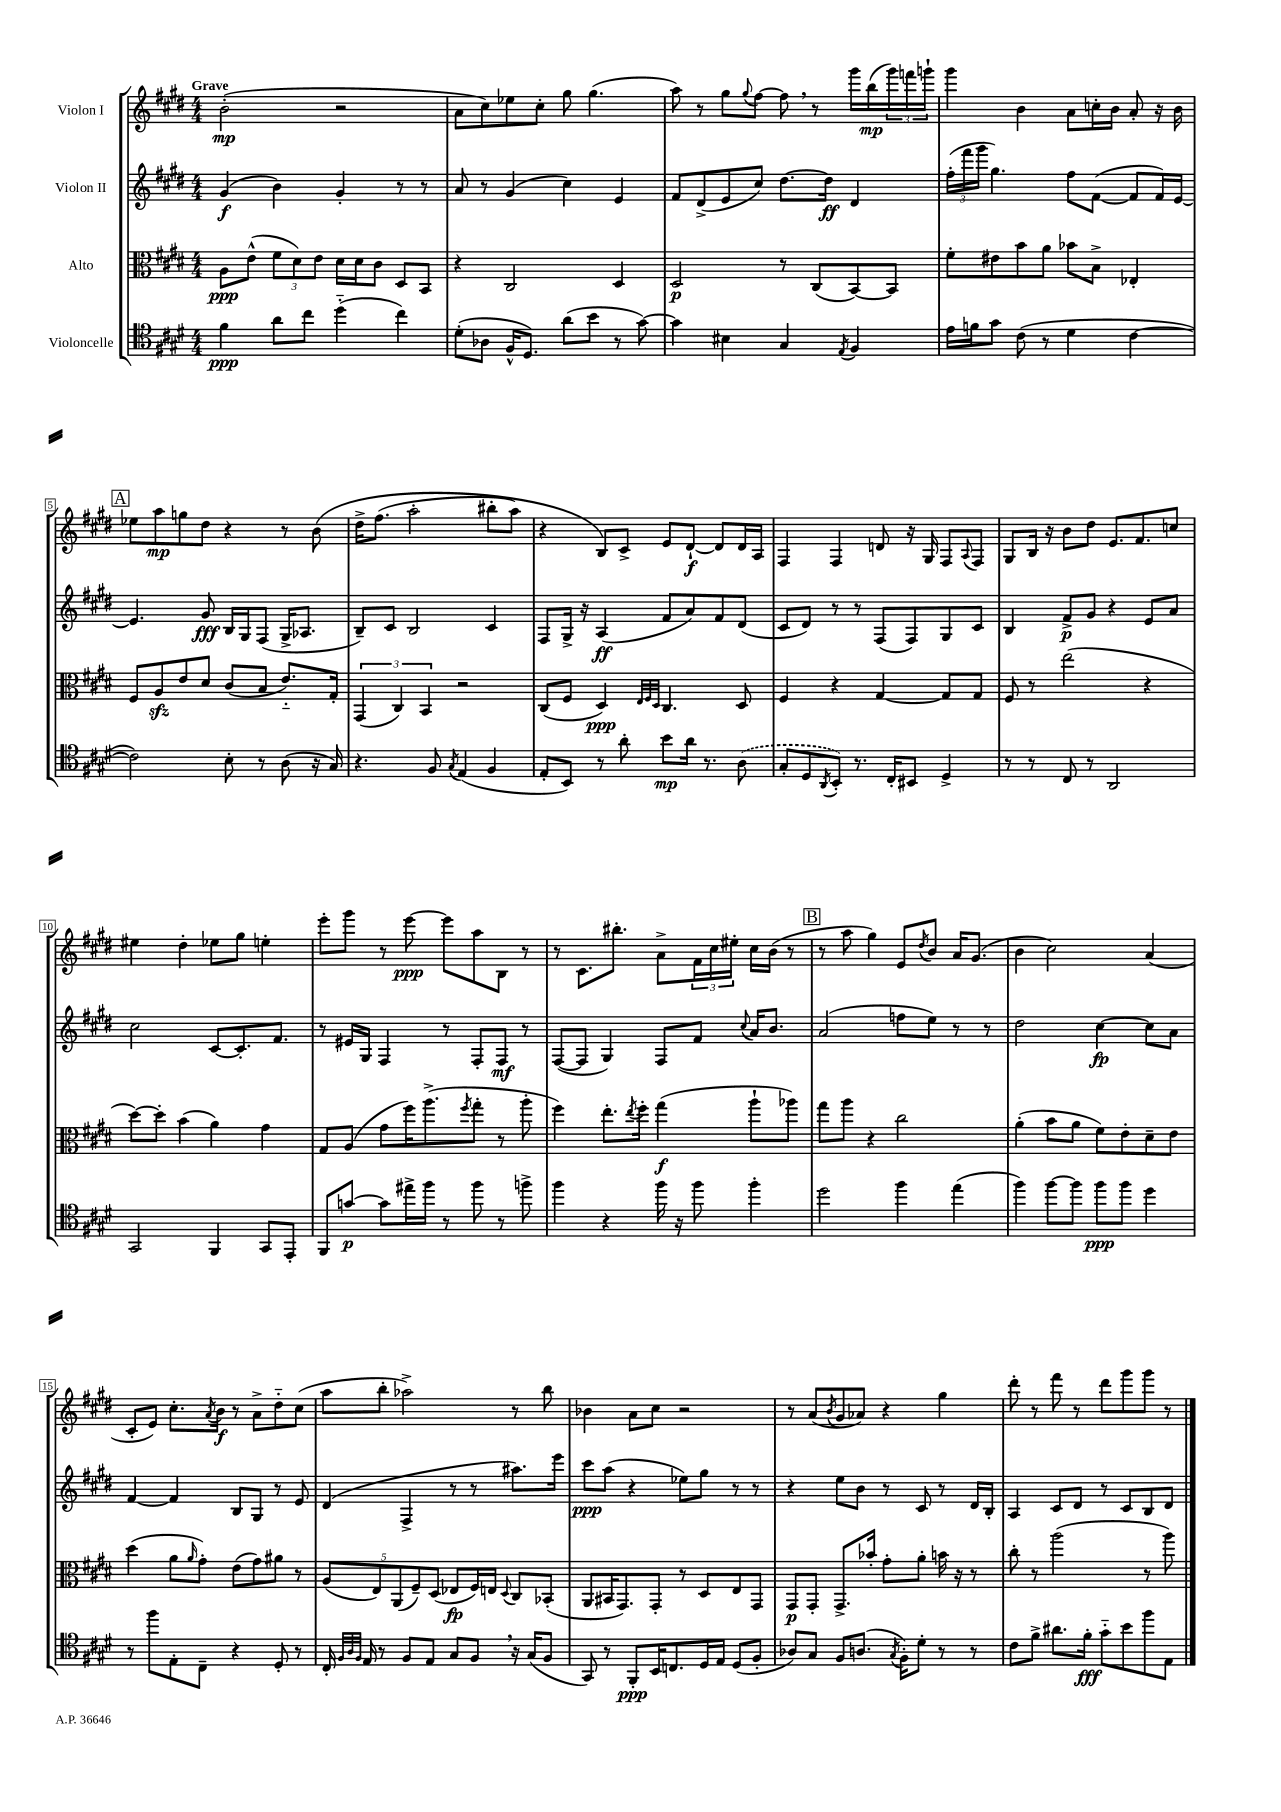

**kern	**kern	**kern	**kern
*staff4	*staff3	*staff2	*staff1
*clefC4	*clefC3	*clefG2	*clefG2
*k[f#c#g#d#]	*k[f#c#g#d#]	*k[f#c#g#d#]	*k[f#c#g#d#]
*M4/4	*M4/4	*M4/4	*M4/4
4f#	8A	(4g#	(2b'
.	(8e^^	.	.
8a	12f#	4b)	.
.	12d#)	.	.
8cc#	.	.	.
.	12e	.	.
(4dd#'~	16d#	4g#'	2r
.	16d#	.	.
.	8c#	.	.
4cc#)	8D#	8r	.
.	8BB	8r	.
=	=	=	=
(8d#'	4r	8a	8a
8A-	.	8r	8cc#)
16F#^^	2C#	(4g#	8ee-
8.D#)	.	.	.
.	.	.	8cc#'
(8a	.	4cc#)	8gg#
8b	.	.	(4.gg#
8r	4D#	4e	.
[8g#)	.	.	.
=	=	=	=
4g#]	2D#	8f#	8aa)
.	.	(8d#^	8r
4B#	.	8e	8gg#
.	.	.	8qqgg#
.	.	8cc#)	[8ff#
4G#	8r	[8.dd#	8ff#]
.	(8C#	.	8r
.	.	16dd#]	.
8qE	.	.	.
4F#	[8BB)	4d#	16ggg#
.	.	.	(16bb
.	8BB]	.	24ggg#)
.	.	.	24fff
.	.	.	24ggg`
=	=	=	=
16e	8f#'	(24ff#'	4ggg#
.	.	24fff#	.
16f	.	.	.
.	.	24ggg#	.
8g#	8e#	4.gg#)	.
(8c#	8b	.	4b
8r	8a	.	.
4d#	8b-	8ff#	8a
.	8B^	([8f#	16cc'
.	.	.	16b
[4c#	4E-'	8f#]	8a'
.	.	16f#)	16r
.	.	[16e	16b
=	=	=	=
2c#])	8F#	4.e]	8ee-
.	8A	.	8aa
.	8e	.	8gg
.	8d#	8g#	8dd#
8B'	(8c#	16B	4r
.	.	16G#	.
8r	8B	(8F#	.
(8A	8.e'~)	16G#^	8r
.	.	8.A-	.
16r	.	.	&(8b
16G#)	16G#'	.	.
=	=	=	=
4.r	(6GG#	8B~)	16dd#^
.	.	.	(8.ff#
.	.	8c#	.
.	6C#)	.	.
.	.	2B	2aa'
.	6BB	.	.
8F#	.	.	.
8qG#	.	.	.
(4E	2r	.	.
4F#	.	4c#	8bb#'
.	.	.	8aa)
=	=	=	=
8E'	(8C#	8F#	4r
8BB)	8F#	16G#^	.
.	.	16r	.
8r	4D#)	(4A	8B&)
8a'	.	.	8c#^
.	32qqE	.	.
.	32qqF#	.	.
.	32qqD#	.	.
8b	4.C#	8f#	8e
16a	.	8a)	[8d#`
8.r	.	.	.
.	.	8f#	8d#]
(8A	8D#	(8d#	16d#
.	.	.	16A
=	=	=	=
8G#'	4F#	8c#	4F#
8D#	.	8d#)	.
8qAA	.	.	.
8BB')	4r	8r	4F#
8.r	.	8r	.
.	[4G#	(8F#	8d
16C#'	.	.	.
8BB#	.	8F#)	16r
.	.	.	16G#
4D#^	8G#]	8G#	8F#
.	.	.	8qqA
.	8G#	8c#	8F#
=	=	=	=
8r	8F#	4B	8G#
8r	8r	.	16B
.	.	.	16r
8C#	(2ee	8f#^	8b
8r	.	8g#	8dd#
2AA	.	4r	8.e
.	.	.	8.f#
.	4r	8e	.
.	.	8a	8cc
=	=	=	=
2GG#	[8dd#)	2cc#	4ee#
.	8dd#']	.	.
.	(4b	.	4dd#'
4FF#	4a)	[8c#	8ee-
.	.	8.c#']	8gg#
8GG#	4g#	.	4ee'
.	.	8.f#	.
8EE'	.	.	.
=	=	=	=
8FF#	8G#	8r	8eee'
[8g	(8A	16e#	8ggg#
.	.	16G#	.
8g]	8g#	4F#	8r
16ee#^	16ff#)	.	[8eee
16ff#	(8.aa^	.	.
8r	.	8r	8eee]
.	8qff#	.	.
8ff#	8gg#'	8F#'	8aa
8r	8r	8F#	8B
8ff^	8aa'	8r	8r
=	=	=	=
4ff#	4ff#)	([8F#	8r
.	.	8F#]	8.c#
4r	8.ee'	4G#)	.
.	.	.	8.bb#'
.	8qee	.	.
.	16ff#'	.	.
16ff#	(4gg#	8F#	8a^
16r	.	.	.
8ff#	.	8f#	24f#
.	.	.	24cc#
.	.	.	24ee#'
.	.	8qqcc#	.
4ff#'	8aa`	16a	16cc#
.	.	8.b	(16b
.	8aa-)	.	8r
=	=	=	=
2dd#	8gg#	(2a	8r
.	8aa	.	8aa
.	4r	.	4gg#)
4ff#	2cc#	8ff	8e
.	.	.	8qdd#
.	.	8ee)	8b
(4ee	.	8r	16a
.	.	.	(8.g#
.	.	8r	.
=	=	=	=
4ff#)	(4a'	2dd#	4b
[8ff#	8b	.	2cc#)
8ff#]	8a	.	.
8ff#	8f#)	[4cc#	.
8ff#	8e'	.	.
4dd#	8d#~	8cc#]	(4a
.	8e	8a	.
=	=	=	=
8r	(4dd#	[4f#	8c#'
8ff#	.	.	8e)
8E'	8a	4f#]	8.cc#'
.	16qqa	.	.
8C#~	8g#')	.	.
.	.	.	8qa
.	.	.	16b
4r	(8e	8B	8r
.	8g#)	8G#	8a^
8D#'	8a#	8r	8dd#'~
8r	8r	8e	(8cc#
=	=	=	=
16C#'	(10A	(4d#	8aa
32qqF#	.	.	.
32qqA	.	.	.
32qqF#	.	.	.
16E	.	.	.
.	10E)	.	.
8r	.	.	8bb'
.	(10AA	.	.
8F#	.	4F#^	2aa-^)
.	10F#~)	.	.
8E	.	.	.
.	(10D#	.	.
8G#	8E-	8r	.
8F#	16F#)	8r	.
.	16E	.	.
.	8qqD#	.	.
16r	8C#	8.aa#)	8r
(16G#	.	.	.
8F#	(8BB-'	.	8bb
.	.	16eee	.
=	=	=	=
8GG#)	8AA	8ccc#	4b-
8r	16BB#	(8aa	.
.	8.GG#)	.	.
8FF#'	.	4r	8a
16BB	8GG#'	.	8cc#
8.C	.	.	.
.	8r	8ee-)	2r
16D#	8D#	8gg#	.
16E	.	.	.
(8D#	8E	8r	.
8F#'	8GG#	8r	.
=	=	=	=
8A-)	8GG#	4r	8r
8G#	8GG#'	.	(8a
.	.	.	8qb
8F#	8.GG#^	8ee	8g#
(8.A	.	8b	8a-)
.	16b-'	.	.
.	8g#'	8r	4r
8qG#	.	.	.
16F#')	.	.	.
8d#'	8a'	8c#	.
8r	16b	8r	4gg#
.	16r	.	.
8r	8r	16d#	.
.	.	16B'	.
=	=	=	=
8c#	8cc#'	4A	8ddd#'
8f#^	8r	.	8r
8.a#	(2aa	8c#	8fff#
.	.	8d#	8r
16f#'	.	.	.
8g#'~	.	8r	8ddd#
8b	.	8c#	8ggg#
8ff#	8r	8B	8ggg#
8E	8aa)	8d#	8r
==	==	==	==
*-	*-	*-	*-
